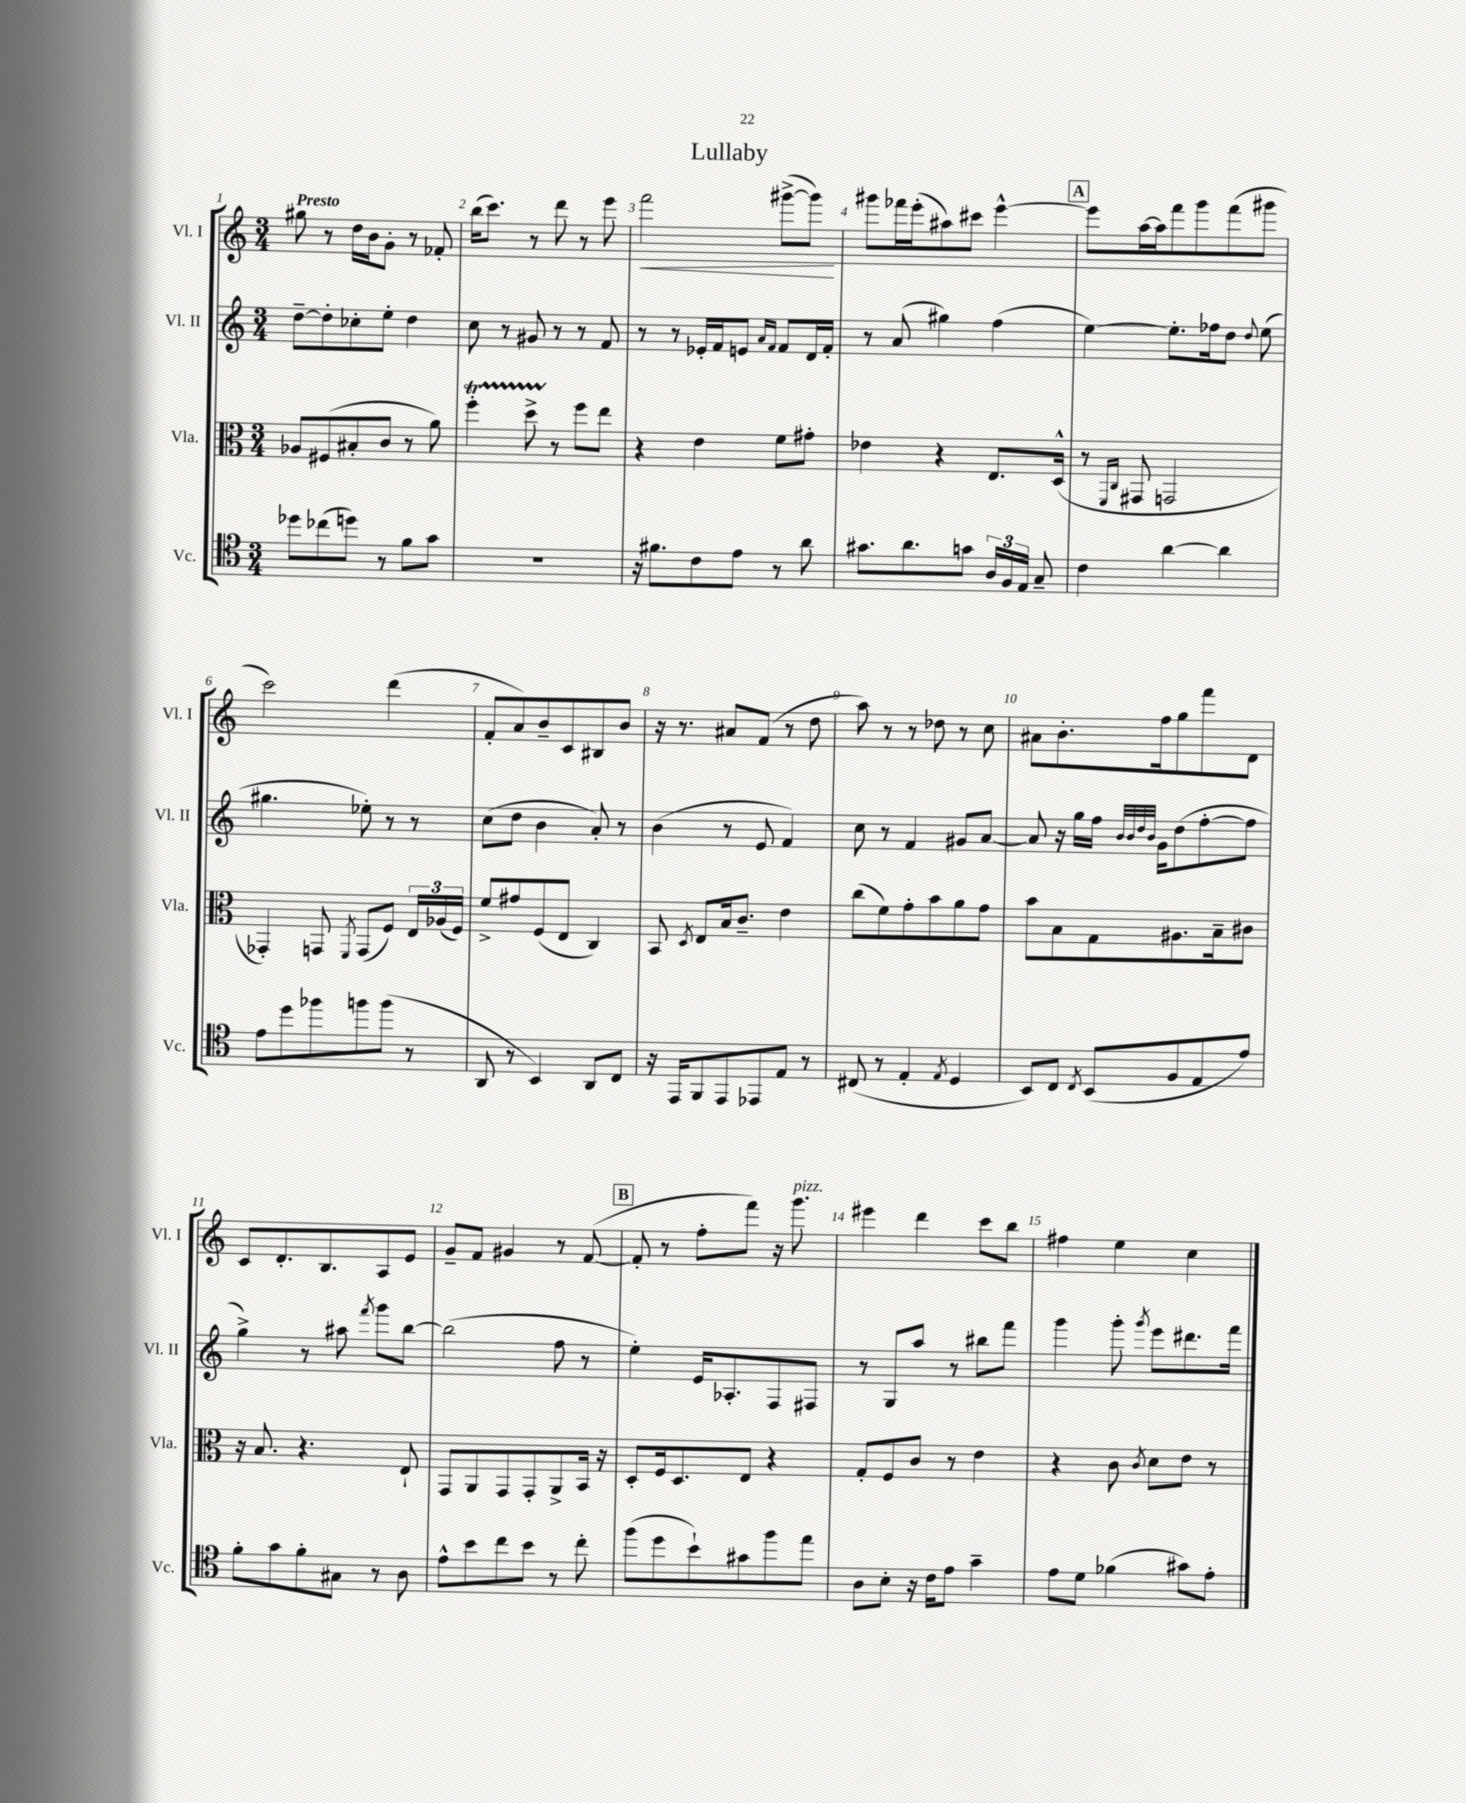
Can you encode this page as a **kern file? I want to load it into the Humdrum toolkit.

**kern	**kern	**kern	**kern
*staff4	*staff3	*staff2	*staff1
*clefC4	*clefC3	*clefG2	*clefG2
*k[]	*k[]	*k[]	*k[]
*M3/4	*M3/4	*M3/4	*M3/4
8dd-	8A-	[8dd~	8gg#
(8cc-	(8F#	8dd']	8r
8dd)	8B#'	8cc-'	16dd
.	.	.	16b
8r	8c	8ee'	8g'
8f	8r	4dd	8r
8g	8a)	.	8f-'
=	=	=	=
2.r	4ff'	8cc	(16bb
.	.	.	8.ccc)
.	.	8r	.
.	8dd^	8g#	8r
.	8r	8r	8ddd
.	8ff	8r	8r
.	8ee	8f	8eee
=	=	=	=
16r	4r	8r	2fff
8.f#	.	.	.
.	.	8r	.
8c	4e	16e-'	.
.	.	16f	.
8e	.	8e	.
.	.	16qqa	.
.	.	16qqf	.
8r	8f	8f	([8ggg#^
8a	8g#'	16d	8ggg#])
.	.	16f'	.
=	=	=	=
8.g#	4e-	8r	8ggg#
.	.	(8a	16fff-
8.a	.	.	(16eee'
.	4r	4gg#)	8aa#)
8g	.	.	8ccc#
24A	8.E	(4ff	[4eee^^
24F	.	.	.
24E	.	.	.
8G~	.	.	.
.	(16D^^	.	.
=	=	=	=
4c	8r	[4ee)	8eee]
.	16qqFF	.	.
.	16qqC	.	.
.	8GG#	.	[16aa
.	.	.	16aa]
[4a	2GG	8.ee']	8fff
.	.	.	8ggg
.	.	16ff-	.
4a]	.	8dd	(8fff
.	.	8qqdd	.
.	.	(8ee	8ggg#
=	=	=	=
8e	4GG-')	4.gg#	2ccc)
8dd	.	.	.
8ff-	8GG	.	.
.	8qFF	.	.
8ff	(8GG	8ee-')	.
(8ff	8F)	8r	(4ddd
8r	24E	8r	.
.	(24A-	.	.
.	24F)	.	.
=	=	=	=
8AA	8f^	(8cc	8f'
8r	8g#	8dd	8a)
4BB)	(8F	4b	8b~
.	8E	.	8c
8AA	4C)	8a')	8B#
8C	.	8r	8b
=	=	=	=
16r	8BB	(4b	16r
16EE	.	.	8.r
.	8qD	.	.
8FF	8E	.	.
8EE	16B	8r	8a#
.	8.c~	.	.
8EE-	.	8e	(8f
8E	4e	4f)	8r
8r	.	.	8dd
=	=	=	=
(8C#	(8cc	8cc	8aa)
8r	8f)	8r	8r
4E'	8g'	4f	8r
.	8b	.	8dd-
8qE	.	.	.
4D	8a	8g#	8r
.	8g	[8a	8cc
=	=	=	=
8BB)	8b	8a]	8a#
8C	8B	16r	8.b'
.	.	16gg	.
8qC	.	.	.
(8BB	8G	16ff	.
.	.	32qqb	.
.	.	32qqb	.
.	.	32qqdd	.
.	.	32qqb	.
.	.	16g	16ff
8F	8.A#	(8dd	8gg
8E	.	[8ff'	8fff
.	16B~	.	.
8e)	8c#	8ff]	8d
=	=	=	=
8f'	16r	4gg^)	8c
.	8.B	.	.
8g	.	.	8.d'
8f'	4.r	8r	.
.	.	.	8.B
8G#	.	8aa#	.
.	.	8qfff	.
8r	.	8ggg	8A
8A	8E`	[8bb	8e
=	=	=	=
8e^^	8GG	(2bb]	8g~
8b	8AA	.	8f
8cc	8GG	.	4g#
8b	8GG'	.	.
8r	8AA^	8ff	8r
8cc'	16BB	8r	([8f
.	16r	.	.
=	=	=	=
(8ff	8D'	4ee')	8f']
8dd	16F	.	8r
.	8.D	.	.
8b`)	.	16e	8ff'
.	.	8.A-'	.
8g#	8E	.	8fff)
8ff	4r	8F	16r
.	.	.	8.ggg
8ee	.	8F#	.
=	=	=	=
8A	8G'	8r	4eee#
8B'	8F	8G	.
16r	8c	8aa	4ddd
16c	.	.	.
8e	8r	8r	.
4g~	4e	8bb#	8ccc
.	.	8fff	8bb
=	=	=	=
8e	4r	4ggg	4ff#
8d	.	.	.
(4f-	8c	8ggg'	4ee
.	8qc	8qggg	.
.	8d	8eee	.
8g#)	8e	8.ddd#	4cc
8e'	8r	.	.
.	.	16fff	.
==	==	==	==
*-	*-	*-	*-
